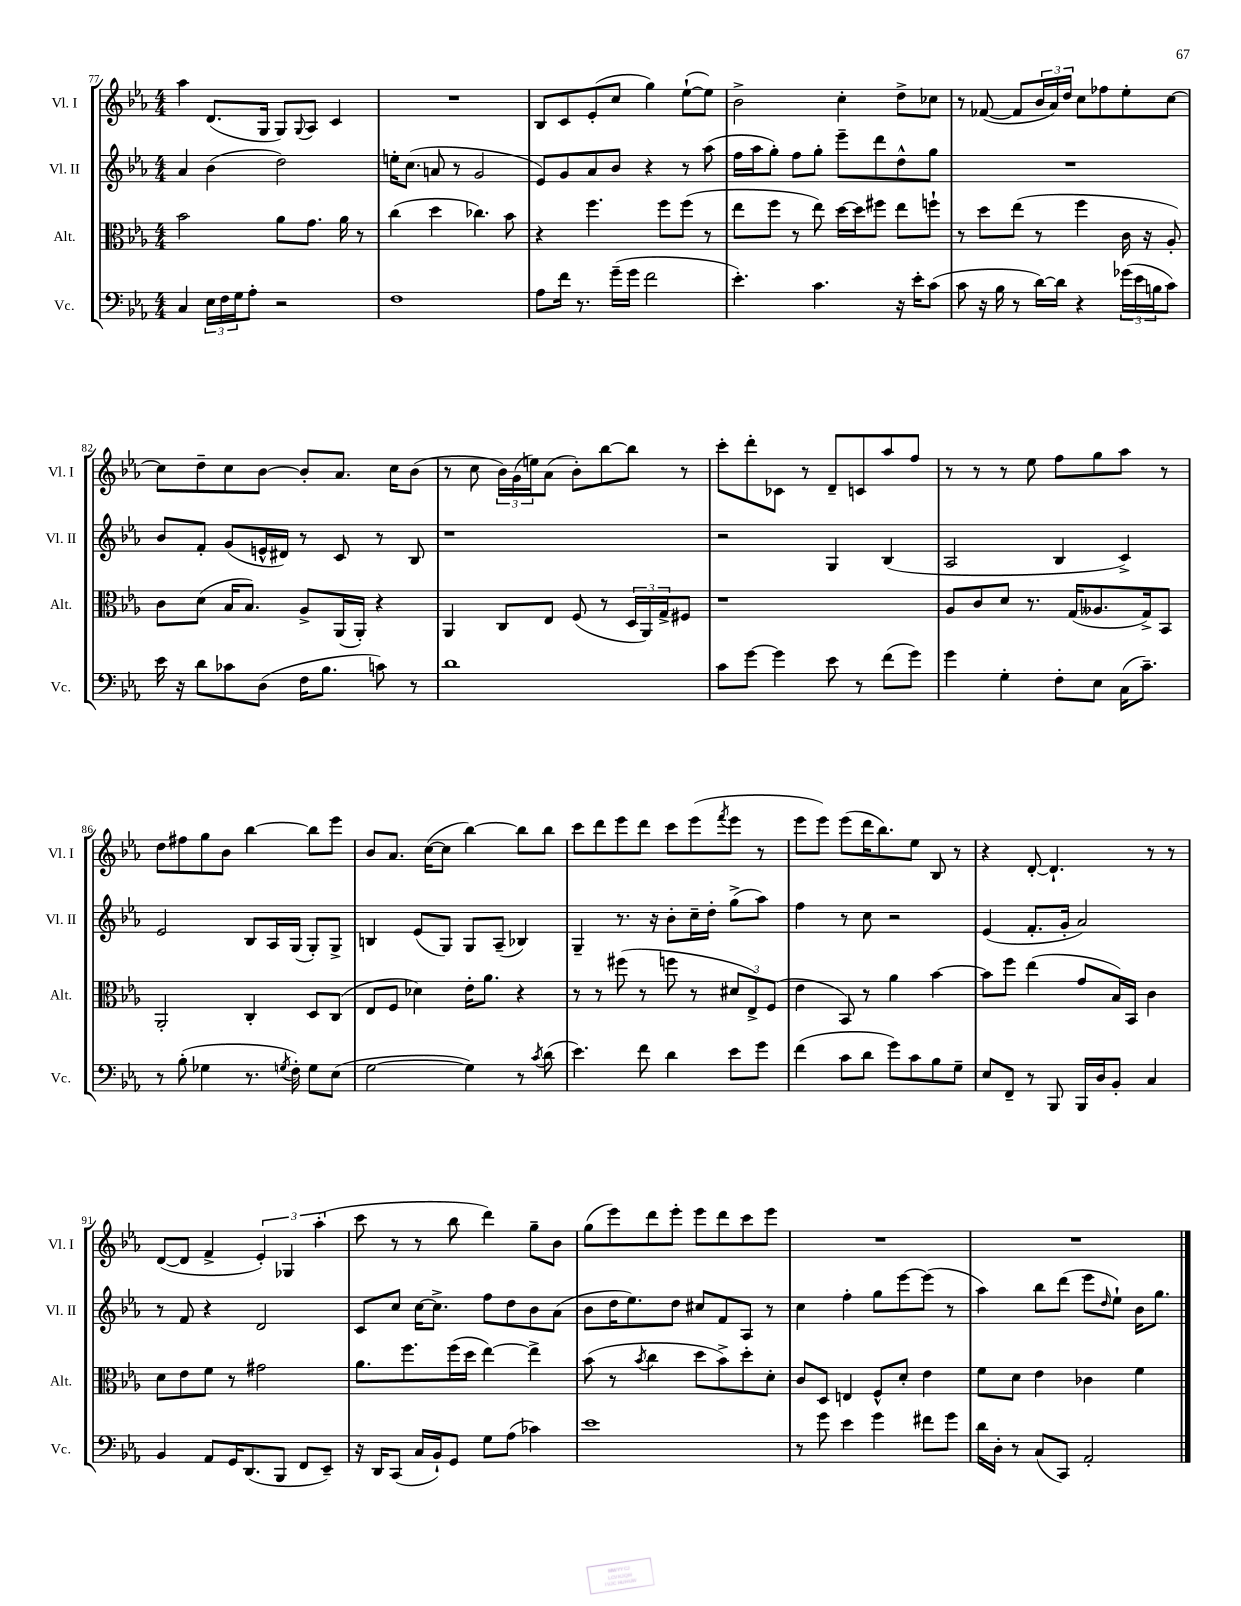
<<
\new StaffGroup <<
\new Staff = "s0" \with { instrumentName = "Vl. I" shortInstrumentName = "Vl. I" } {
    \clef treble \key ees \major \numericTimeSignature \time 4/4
    aes''4 d'8.( g16 g8) \appoggiatura { g8 } aes8 c'4 |
    R1 |
    bes8 c'8 ees'8-.( c''8 g''4) ees''8~-!( ees''8) |
    bes'2-> c''4-. d''8-> ces''8 |
    r8 fes'8~( fes'8 \tuplet 3/2 { bes'16 aes'16) d''16 } c''8 fes''8 ees''8-. c''8~ |
    c''8 d''8-- c''8 bes'8~ bes'8-. aes'8. c''16 bes'8( |
    r8 c''8 \tuplet 3/2 { bes'16) g'16( e''16) } aes'8( bes'8-.) bes''8~ bes''8 r8 |
    c'''8-. d'''8-. ces'8 r8 d'8-- c'8 aes''8 f''8 |
    r8 r8 r8 ees''8 f''8 g''8 aes''8 r8 |
    d''8 fis''8 g''8 bes'8 bes''4~ bes''8 ees'''8 |
    bes'8 aes'8. c''16~( c''8 bes''4~) bes''8 bes''8 |
    c'''8 d'''8 ees'''8 d'''8 c'''8 ees'''8( \acciaccatura { f'''8 } ees'''8 r8 |
    ees'''8 ees'''8) ees'''8( d'''16 bes''8.) ees''8 bes8 r8 |
    r4 d'8~-. d'4.-! r8 r8 |
    d'8~( d'8 f'4-> \tuplet 3/2 { ees'4-.) ges4 aes''4-.( } |
    c'''8 r8 r8 bes''8 d'''4) g''8-- bes'8 |
    g''8( ees'''8) d'''8 ees'''8-. ees'''8 d'''8 c'''8 ees'''8 |
    R1 |
    R1 \bar "|." |
}
\new Staff = "s1" \with { instrumentName = "Vl. II" shortInstrumentName = "Vl. II" } {
    \clef treble \key ees \major \numericTimeSignature \time 4/4
    aes'4 bes'4( d''2) |
    e''16-. c''8.( a'8 r8 g'2 |
    ees'8) g'8 aes'8 bes'8 r4 r8 aes''8( |
    f''16 aes''16 g''8-.) f''8 g''8-. ees'''8-- d'''8 d''8-^ g''8 |
    R1 |
    bes'8 f'8-. g'8( e'16-^ dis'16) r8 c'8 r8 bes8 |
    r1 |
    r2 g4 bes4( |
    aes2 bes4 c'4->) |
    ees'2 bes8 aes16 g16( g8-.) g8-> |
    b4 ees'8( g8) g8 aes8--( bes4) |
    g4-- r8. r16 bes'8-. c''16-- d''16-. g''8->( aes''8) |
    f''4 r8 c''8 r2 |
    ees'4( f'8.-. g'16-. aes'2) |
    r8 f'8 r4 d'2 |
    c'8 c''8 c''16~ c''8.-> f''8 d''8 bes'8 aes'8( |
    bes'8 d''16 ees''8.) d''8 cis''8 f'8 aes8 r8 |
    c''4 f''4-. g''8 ees'''8~ ees'''8( r8 |
    aes''4) bes''8 d'''8( ees'''8 \grace { d''16 } ees''8-!) bes'16 g''8. \bar "|." |
}
\new Staff = "s2" \with { instrumentName = "Alt." shortInstrumentName = "Alt." } {
    \clef alto \key ees \major \numericTimeSignature \time 4/4
    bes'2 aes'8 g'8. aes'16 r8 |
    c''4( d''4 ces''4.) bes'8 |
    r4 f''4. f''8 f''8( r8 |
    ees''8 f''8 r8 ees''8) d''16~ d''16 fis''8 ees''8 f''8-! |
    r8 d''8 ees''8( r8 f''4 c'16 r16 aes8-.) |
    c'8 d'8( bes16 bes8.) aes8-> aes,16( aes,16-.) r4 |
    aes,4 c8 ees8 f8( r8 \tuplet 3/2 { d16 aes,16) g16-> } fis8 |
    r1 |
    aes8 c'8 d'8 r8. g16( aeses8. g16->) bes,8 |
    aes,2-. c4-. d8 c8( |
    ees8 f8 des'4) ees'16-. aes'8. r4 |
    r8 r8 fis''8( r8 f''8 r8 \tuplet 3/2 { dis'8 ees8->) f8( } |
    ees'4 bes,8) r8 aes'4 bes'4~ |
    bes'8 f''8 ees''4( g'8 bes16) bes,16 c'4 |
    d'8 ees'8 f'8 r8 gis'2 |
    aes'8. f''8. f''16( d''16 ees''4~) ees''4-> |
    bes'8( r8 \acciaccatura { bes'8 } c''4 d''8 bes'8->) d''8-. d'8-. |
    c'8 d8 e4 f8-^ d'8-. ees'4 |
    f'8 d'8 ees'4 ces'4 f'4 \bar "|." |
}
\new Staff = "s3" \with { instrumentName = "Vc." shortInstrumentName = "Vc." } {
    \clef bass \key ees \major \numericTimeSignature \time 4/4
    c4 \tuplet 3/2 { ees16 f16 g16 } aes8-. r2 |
    f1 |
    aes8 f'16 r8. g'16--( g'16 f'2 |
    ees'4.-.) c'4. r16 ees'16-. c'8( |
    c'8 r16 bes16 r8 d'16~) d'16 r4 \tuplet 3/2 { ges'16( ees'16 b16 } c'8) |
    ees'16 r16 d'8 ces'8 d8( f16 bes8. c'8) r8 |
    d'1 |
    c'8 g'8~ g'4 ees'8 r8 f'8( g'8) |
    g'4 g4-. f8-. ees8 c16( c'8.--) |
    r8 bes8-.( ges4 r8. \acciaccatura { g8 } f16-.) g8 ees8( |
    g2~ g4) r8 \acciaccatura { c'8 } d'8( |
    ees'4.) f'8 d'4 ees'8 g'8 |
    f'4( c'8 d'8 g'8) c'8 bes8 g8-- |
    ees8 f,8-- r8 bes,,8 bes,,16 d16 bes,8-. c4 |
    bes,4 aes,8 g,16 d,8.( bes,,8 f,8 ees,8--) |
    r16 d,16 c,8( c16 bes,16-!) g,8 g8 aes8( ces'4) |
    ees'1 |
    r8 g'8 ees'4 g'4 fis'8 g'8 |
    d'16 d16-. r8 c8( c,8) aes,2-. \bar "|." |
}
>>
>>
\layout { \context { \Score currentBarNumber = #77 } }
